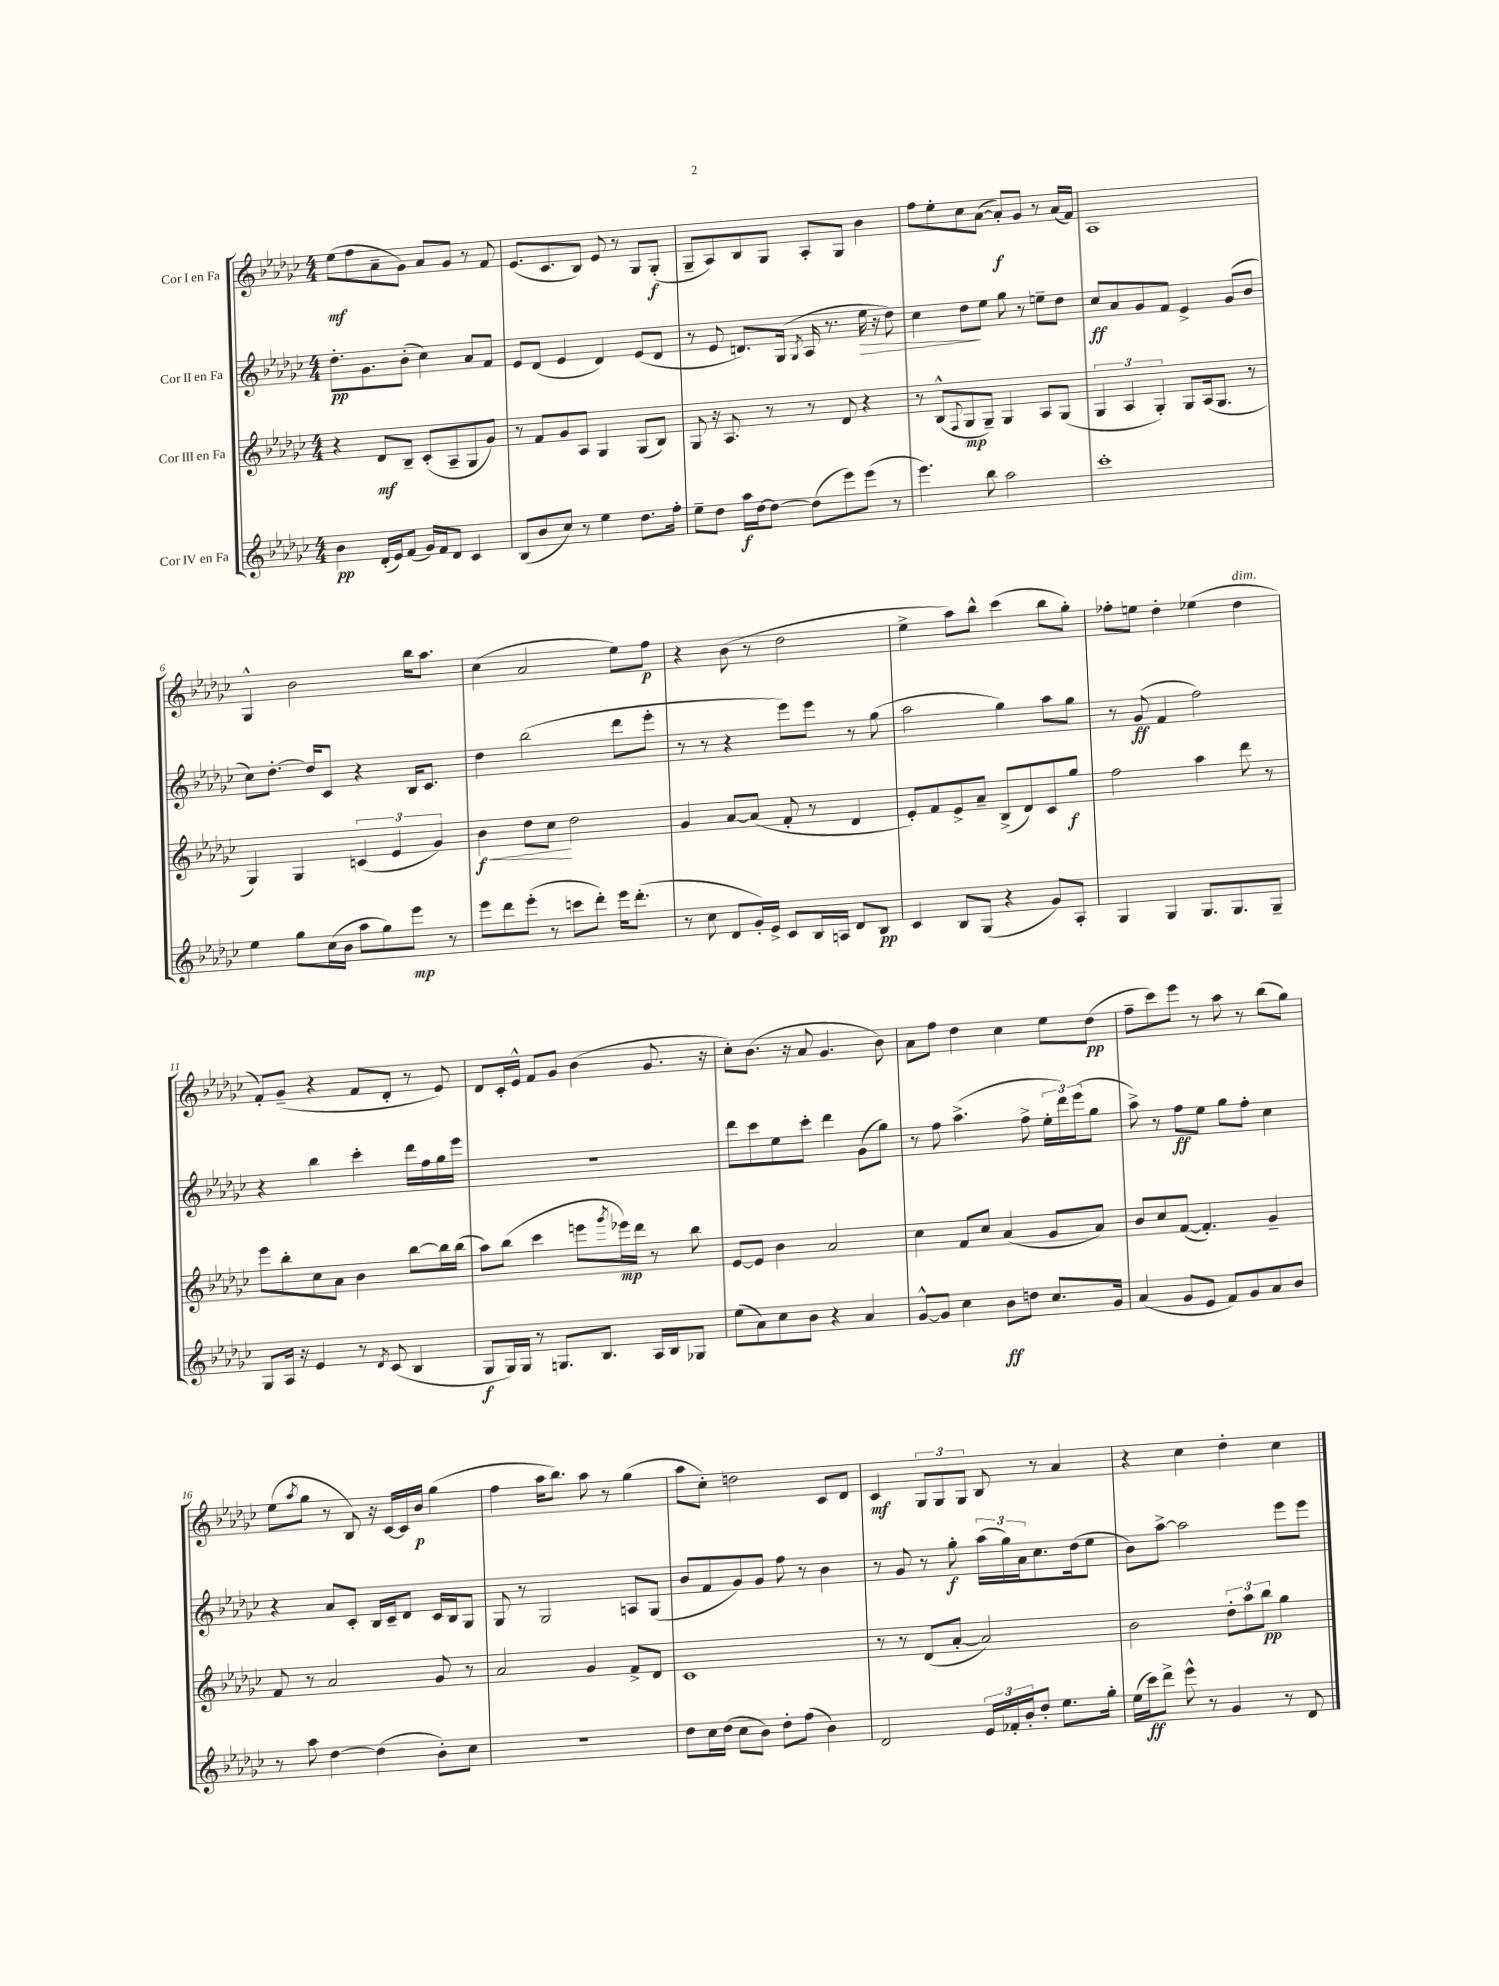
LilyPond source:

<<
\new StaffGroup <<
\new Staff = "s0" \with { instrumentName = "Cor I en Fa" } {
    \clef treble \key ges \major \numericTimeSignature \time 4/4
    ees''8\mf( f''8 aes'8-- ges'8) aes'8 ges'8 r8 f'8 |
    ees'8.( ces'8. bes8) ees'8 r8 ges8 ges8-.\f( |
    ges8-- aes8) bes8 ges8 aes8-. ges8 bes'4 |
    f''8 ees''8-. ces''8 aes'8~( aes'8-.\f) ges'8 r8 aes'16( f'16) |
    aes1 |
    ges4-^ bes'2 bes''16 aes''8. |
    ces''4( aes'2 ees''8) f''8\p |
    r4 bes'8( r8 des''2 |
    ees''4-> aes''8) bes''8-^ ces'''4( bes''8 ges''8-.) |
    fes''8-. e''8 des''4-. ees''4( des''4^\markup { \italic "dim." } |
    f'8-.) ges'8--( r4 f'8 des'8-. r8 ees'8) |
    des'8 ces'16-. ees'16-^ f'8 ges'8 bes'4( ges'8. r16 |
    ces''8-.) bes'8.( r16 aes'8 ges'4. bes'8) |
    aes'8 f''8 des''4 ces''4 ees''8 des''8\pp( |
    f''8-- ces'''8) ees'''8 r8 aes''8 r8 bes''8( ges''8) |
    ees''8( \acciaccatura { aes''8 } ges''8 r8 bes8) r16 ces'16~ ces'16 bes'16\p ges''4( |
    f''4 aes''16 bes''8.) aes''8 r8 ges''4( |
    aes''8 ces''8-.) d''2 ces'8 des'8 |
    ces'4\mf \tuplet 3/2 { ges8 ges8 ges8 } bes8 r8 aes'4 |
    r4 ces''4 des''4-. ces''4 \bar "|." |
}
\new Staff = "s1" \with { instrumentName = "Cor II en Fa" } {
    \clef treble \key ges \major \numericTimeSignature \time 4/4
    des''8.-.\pp ges'8. bes'8-.( ces''4) aes'8 f'8 |
    ees'8 des'8( ees'4 des'4) ees'8( des'8 |
    r8 ees'8 d'8.) ges16( \acciaccatura { ges8 } aes16 r8. ees''16\> r16 des''8) |
    ces''4 des''8\! ees''8 ges''8 r8 e''8-- des''8 |
    ces''8\ff aes'8 ges'8 f'8 ees'4-> ges'8( bes'8 |
    ces''8) des''8.~-. des''16 ces'8 r4 bes16 ces'8. |
    des''4 bes''2( des'''8 ees'''8-. |
    r8 r8 r4 ees'''8) ees'''8 r8 ges''8( |
    aes''2 ges''4) aes''8 ges''8 |
    r8 ges'8\ff( f'4 f''2) |
    r4 bes''4 ces'''4-. des'''16 f''16 ges''16 ees'''16 |
    R1 |
    des'''8 ces'''8 ees''8 ces'''8-. des'''4 ges'8( ges''8) |
    r8 f''8 aes''4.->( f''8-> \tuplet 3/2 { ees''16-. des'''16) ees'''16( } ges''8 |
    aes''8->) r8 f''8\ff ees''8 ges''8 f''8-. ces''4 |
    r4 aes'8 ces'8-. bes16 ces'16-- des'8 ces'16 bes16 ges8 |
    ges8 r8 ges2 a8 ges8( |
    bes'8 f'8 ges'8) ges'8 f''8 r8 bes'4 |
    r8 ges'8 r8 ges''8-.\f \tuplet 3/2 { aes''16( ges''16) aes'16 } ces''8. des''16( ees''8 |
    bes'8) aes''8~-> aes''2 ees'''8 ees'''8 \bar "|." |
}
\new Staff = "s2" \with { instrumentName = "Cor III en Fa" } {
    \clef treble \key ges \major \numericTimeSignature \time 4/4
    r4 des'8\mf bes8-- ces'8-.( aes8-- ges8 ges'8) |
    r8 f'8 ges'8 aes8 ges4 ges8( bes8) |
    ges8 r16 aes8. r8 r8 des'8 r4 |
    r8 bes8-^( \appoggiatura { f8 } ges8\mp ges8--) ges4 aes8 ges8( |
    \tuplet 3/2 { ges4 aes4 ges4-.) } ges8 aes16( ges8. r8 |
    ges4) ges4 \tuplet 3/2 { c'4( ees'4 ges'4) } |
    bes'4\f\< des''8 ces''8\! des''2 |
    ges'4 aes'8~ aes'8( f'8-. r8 des'4 |
    ees'8-.) f'8 ees'8-> aes'8-- bes8->( des'8) ces'8 ges''8\f |
    f''2 aes''4 des'''8 r8 |
    ees'''8 bes''8-. ces''8 aes'8 bes'4 bes''8~ bes''16 bes''16( |
    aes''8) bes''8( ces'''4 e'''8 \acciaccatura { ges'''8 } ees'''16\mp) des'''16 r8 bes''8 |
    ees'8~ ees'8 bes'4 aes'2 |
    ces''4 f'8 ces''8 aes'4( ges'8 aes'8) |
    bes'8 ces''8 f'8~( f'4.-.) ges'4-- |
    f'8 r8 aes'2 ges'8 r8 |
    aes'2 ges'4 f'8-> des'8 |
    ces'1 |
    r8 r8 des'8( aes'8~-. aes'2) |
    bes'2 \tuplet 3/2 { des''8-. aes''8 bes''8\pp } ges''4 \bar "|." |
}
\new Staff = "s3" \with { instrumentName = "Cor IV en Fa" } {
    \clef treble \key ges \major \numericTimeSignature \time 4/4
    bes'4\pp des'16-.( ees'16) f'8( ges'16) f'16 des'8 ces'4 |
    bes8( bes'8 ces''8) r8 ees''4 des''8. f''16-. |
    ees''8-- des''8 aes''16\f des''16~ des''8~ des''8( ees'''8) ees'''8( r8 |
    ees'''4.) bes''8 aes''2 |
    ces'''1-. |
    ees''4 ges''8 ces''16( bes'16 aes''8 ges''8) ees'''8\mp r8 |
    ees'''8 des'''8 ees'''8-.( r8 c'''8 des'''8-.) ees'''16 des'''8.-.( |
    r8 ces''8 des'8 ges'16-.) ees'16-> ces'8 bes16 a16 des'8 bes8\pp |
    ces'4 bes8 ges8( r4 ges'8) aes8-. |
    ges4 ges4 ges8. ges8. ges8-- |
    ges8 aes16 r16 ees'4 r8 \acciaccatura { des'8 } ces'8( bes4 |
    ges8\f ges16) ges16 r8 g8. bes8. aes16 bes16 ges8 |
    ees''8( aes'8) ces''8 bes'8 r4 aes'4 |
    ges'8~-^ ges'8 ces''4 bes'8\ff d''8 ces''8. ges'16 |
    aes'4( ges'8 ees'8 f'8) ges'8 aes'8 bes'8 |
    r8 aes''8 des''4~ des''4( bes'8-.) ces''8 |
    r1 |
    des''8 ces''16 des''16( ces''8 bes'8) des''8-. f''8( bes'4) |
    des'2 \tuplet 3/2 { ees'16 fes'16-. bes'16-. } des''8-. ees''8. ges''16-. |
    ees''16( ces'''16\ff) des'''8-> ees'''8-^ r8 ges'4 r8 des'8 \bar "|." |
}
>>
>>
